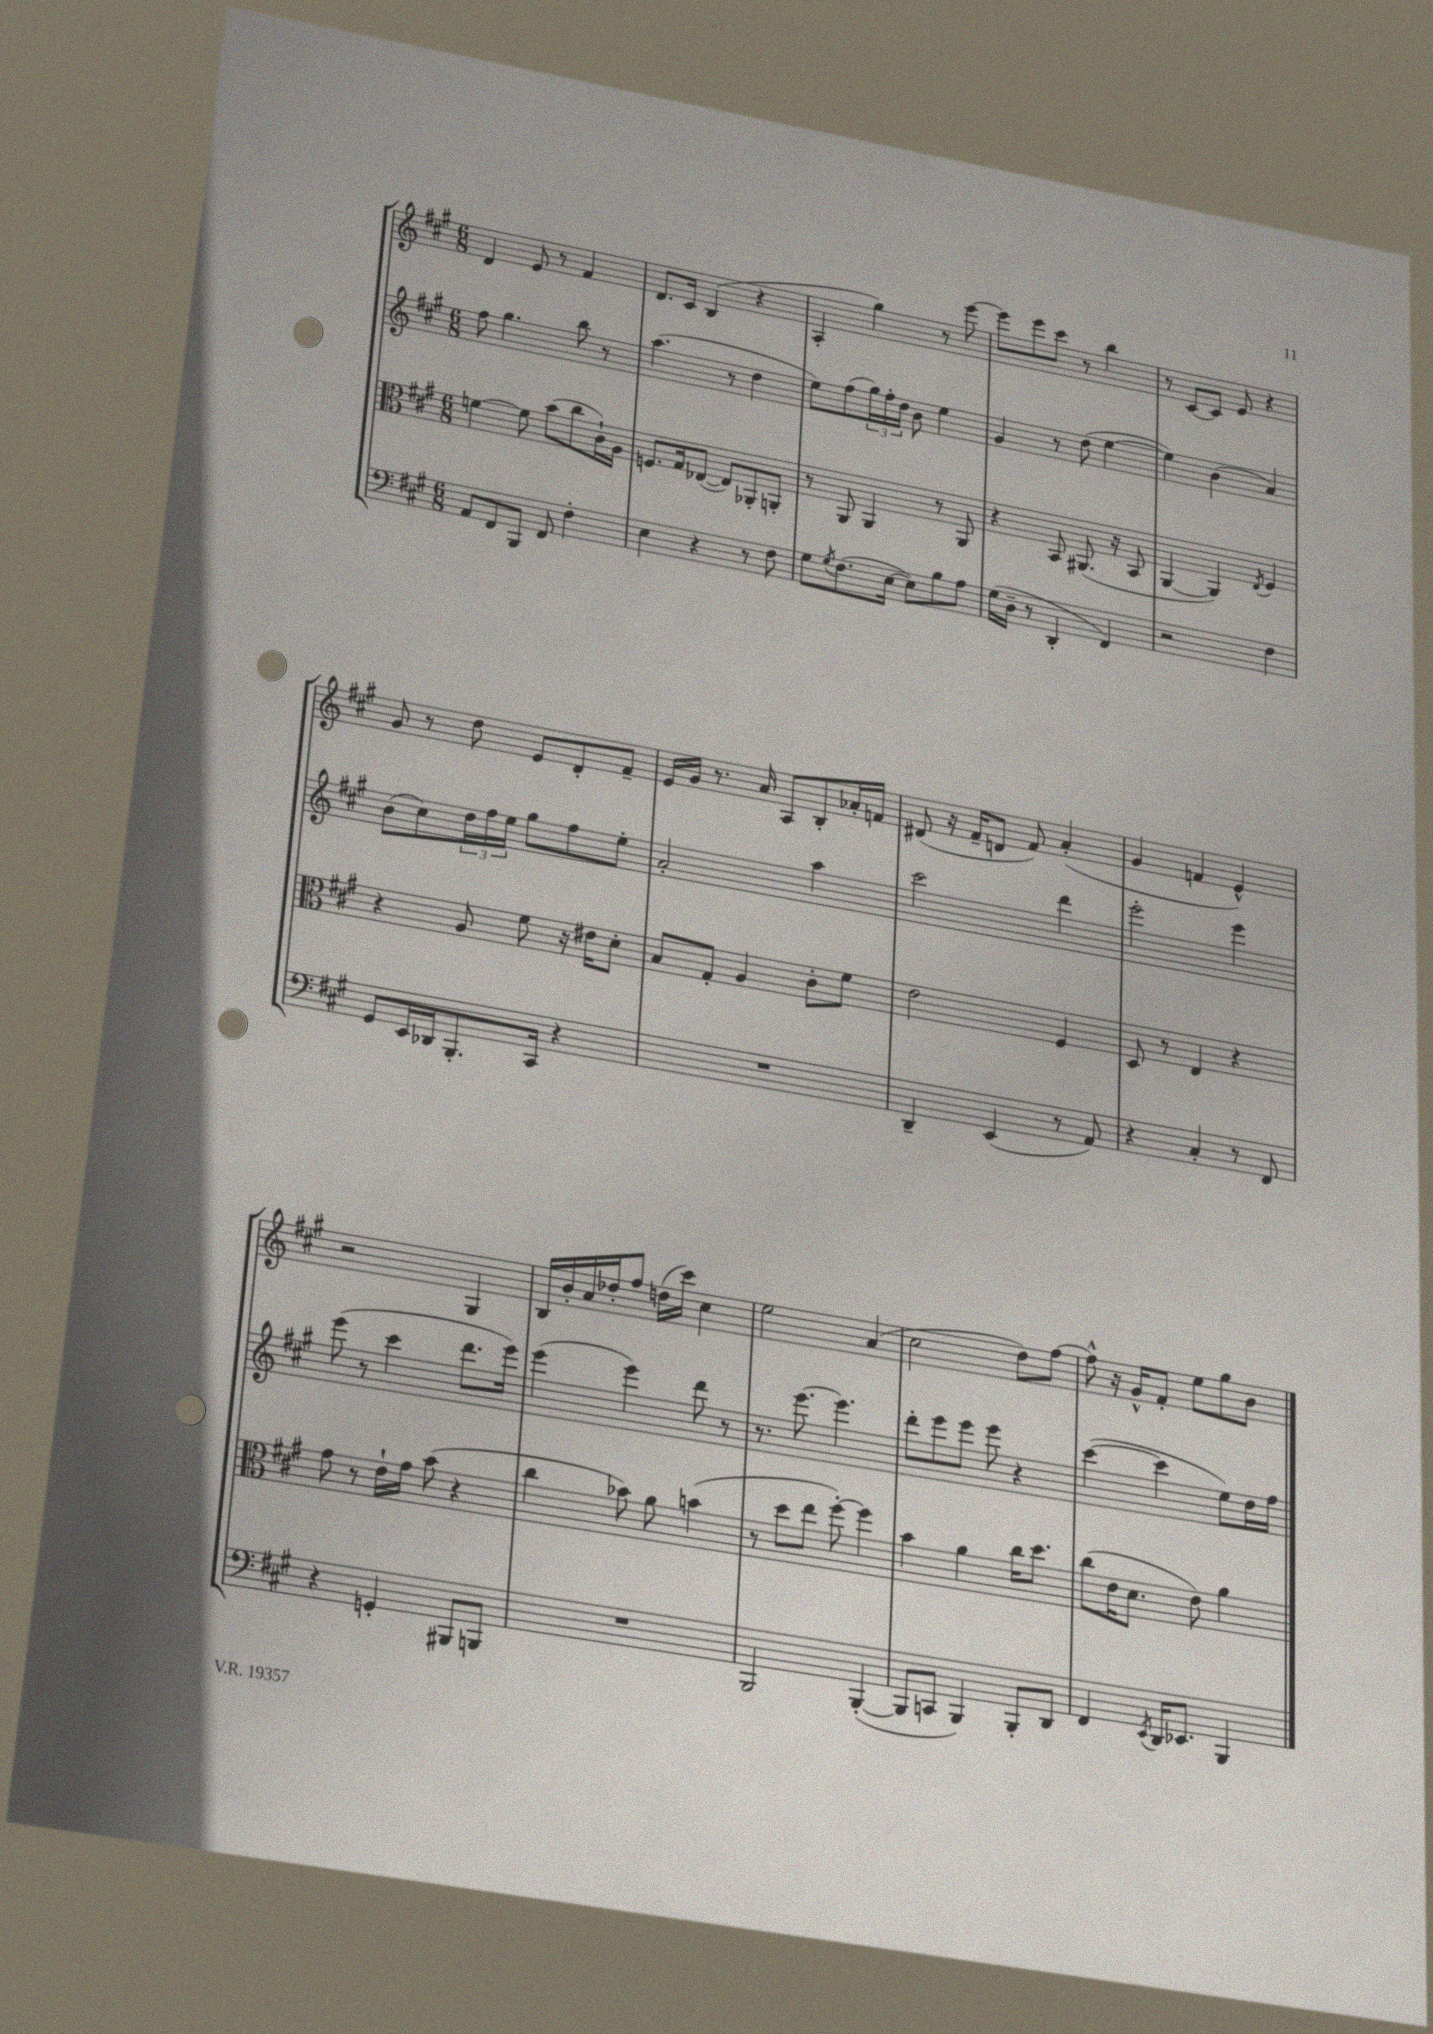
<<
\new StaffGroup <<
\new Staff = "s0" {
    \clef treble \key a \major \numericTimeSignature \time 6/8
    d'4 e'8 r8 fis'4 |
    d'8. cis'16 b4( r4 |
    a4-. gis''4) r8 e'''8~ |
    e'''8 e'''8 cis'''8 r8 b''4 |
    r8 cis'8~ cis'8 e'8 r4 |
    gis'8 r8 d''8 e'8 d'8-. fis'8-- |
    e'16 gis'16 r8. a'16 a8 b8-. aes'16-. f'16 |
    dis'8( r16 fis'16-- d'8 fis'8) a'4-.( |
    gis'4 f'4 e'4-^) |
    r2 gis4 |
    b16 b'16-. a'16 des''16-. fis''8 d''16( cis'''16) cis''4 |
    e''2 a'4( |
    cis''2 d''8) fis''8~ |
    fis''8-^ r16 gis'16-^ fis'8-. e''8 gis''8 b'8 \bar "|." |
}
\new Staff = "s1" {
    \clef treble \key a \major \numericTimeSignature \time 6/8
    fis''8 gis''4. b''8 r8 |
    a''4.( r8 d''4 |
    e''8) fis''8( \tuplet 3/2 { gis''16) fis''16-. d''16 } b'8 e''4 |
    gis'4 r8 d''8( e''4~ |
    e''4) b'4( a'4) |
    b'8( cis''8) \tuplet 3/2 { d''16 fis''16 e''16 } gis''8 fis''8 e''8-. |
    a'2-. a''4 |
    cis'''2 d'''4 |
    e'''2-. e'''4 |
    e'''8( r8 cis'''4 d'''8. e'''16) |
    e'''4( e'''4) d'''8 r8 |
    r8. e'''8.~ e'''4. |
    d'''8-. e'''8 e'''8 e'''8 r4 |
    cis'''4~( cis'''4 e''8) d''16 fis''16 \bar "|." |
}
\new Staff = "s2" {
    \clef alto \key a \major \numericTimeSignature \time 6/8
    f'4~ f'8 b'8( cis''8 cis'16-!) a16 |
    f8. gis16 ees8~( ees8) aes,8-. a,8-. |
    r8 a,8 a,4 r8 a,8 |
    r4 b,8 ais,8.( r16 b,8 |
    a,4~ a,4) \acciaccatura { e8 } fis4 |
    r4 a8 fis'8 r16 eis'16 d'8-. |
    b8 gis8-. a4 cis'8-. fis'8 |
    e'2 fis4 |
    d8 r8 e4 r4 |
    gis'8 r8 e'16-! gis'16 b'8( r4 |
    cis''4 bes'8) a'8 b'4( |
    r8 d''8 e''8 fis''8~-.) fis''4 |
    b'4 a'4 cis''16 d''8. |
    cis''8( e'16 d'8. e'8) a'4 \bar "|." |
}
\new Staff = "s3" {
    \clef bass \key a \major \numericTimeSignature \time 6/8
    a,8 fis,8 b,,8 fis,8 fis4-. |
    e4 r4 r8 fis8 |
    gis8 \acciaccatura { gis8 } fis8.( e16~ e8) b8 a8 |
    gis16( d16-- r8 d,4-. fis,4) |
    r2 fis4 |
    gis,8 e,16 des,16 b,,8.-. cis,16 r4 |
    R2. |
    d,4-- e,4( r8 a,8) |
    r4 cis4-. r8 fis,8 |
    r4 g,4-. bis,,8 b,,8 |
    R2. |
    b,,2 b,,4~-.( |
    b,,8 c,8 b,,4) b,,8-. d,8 |
    fis,4 \acciaccatura { e,8 } d,16 ees,8. b,,4 \bar "|." |
}
>>
>>
\layout { \context { \Score \remove "Bar_number_engraver" } }
